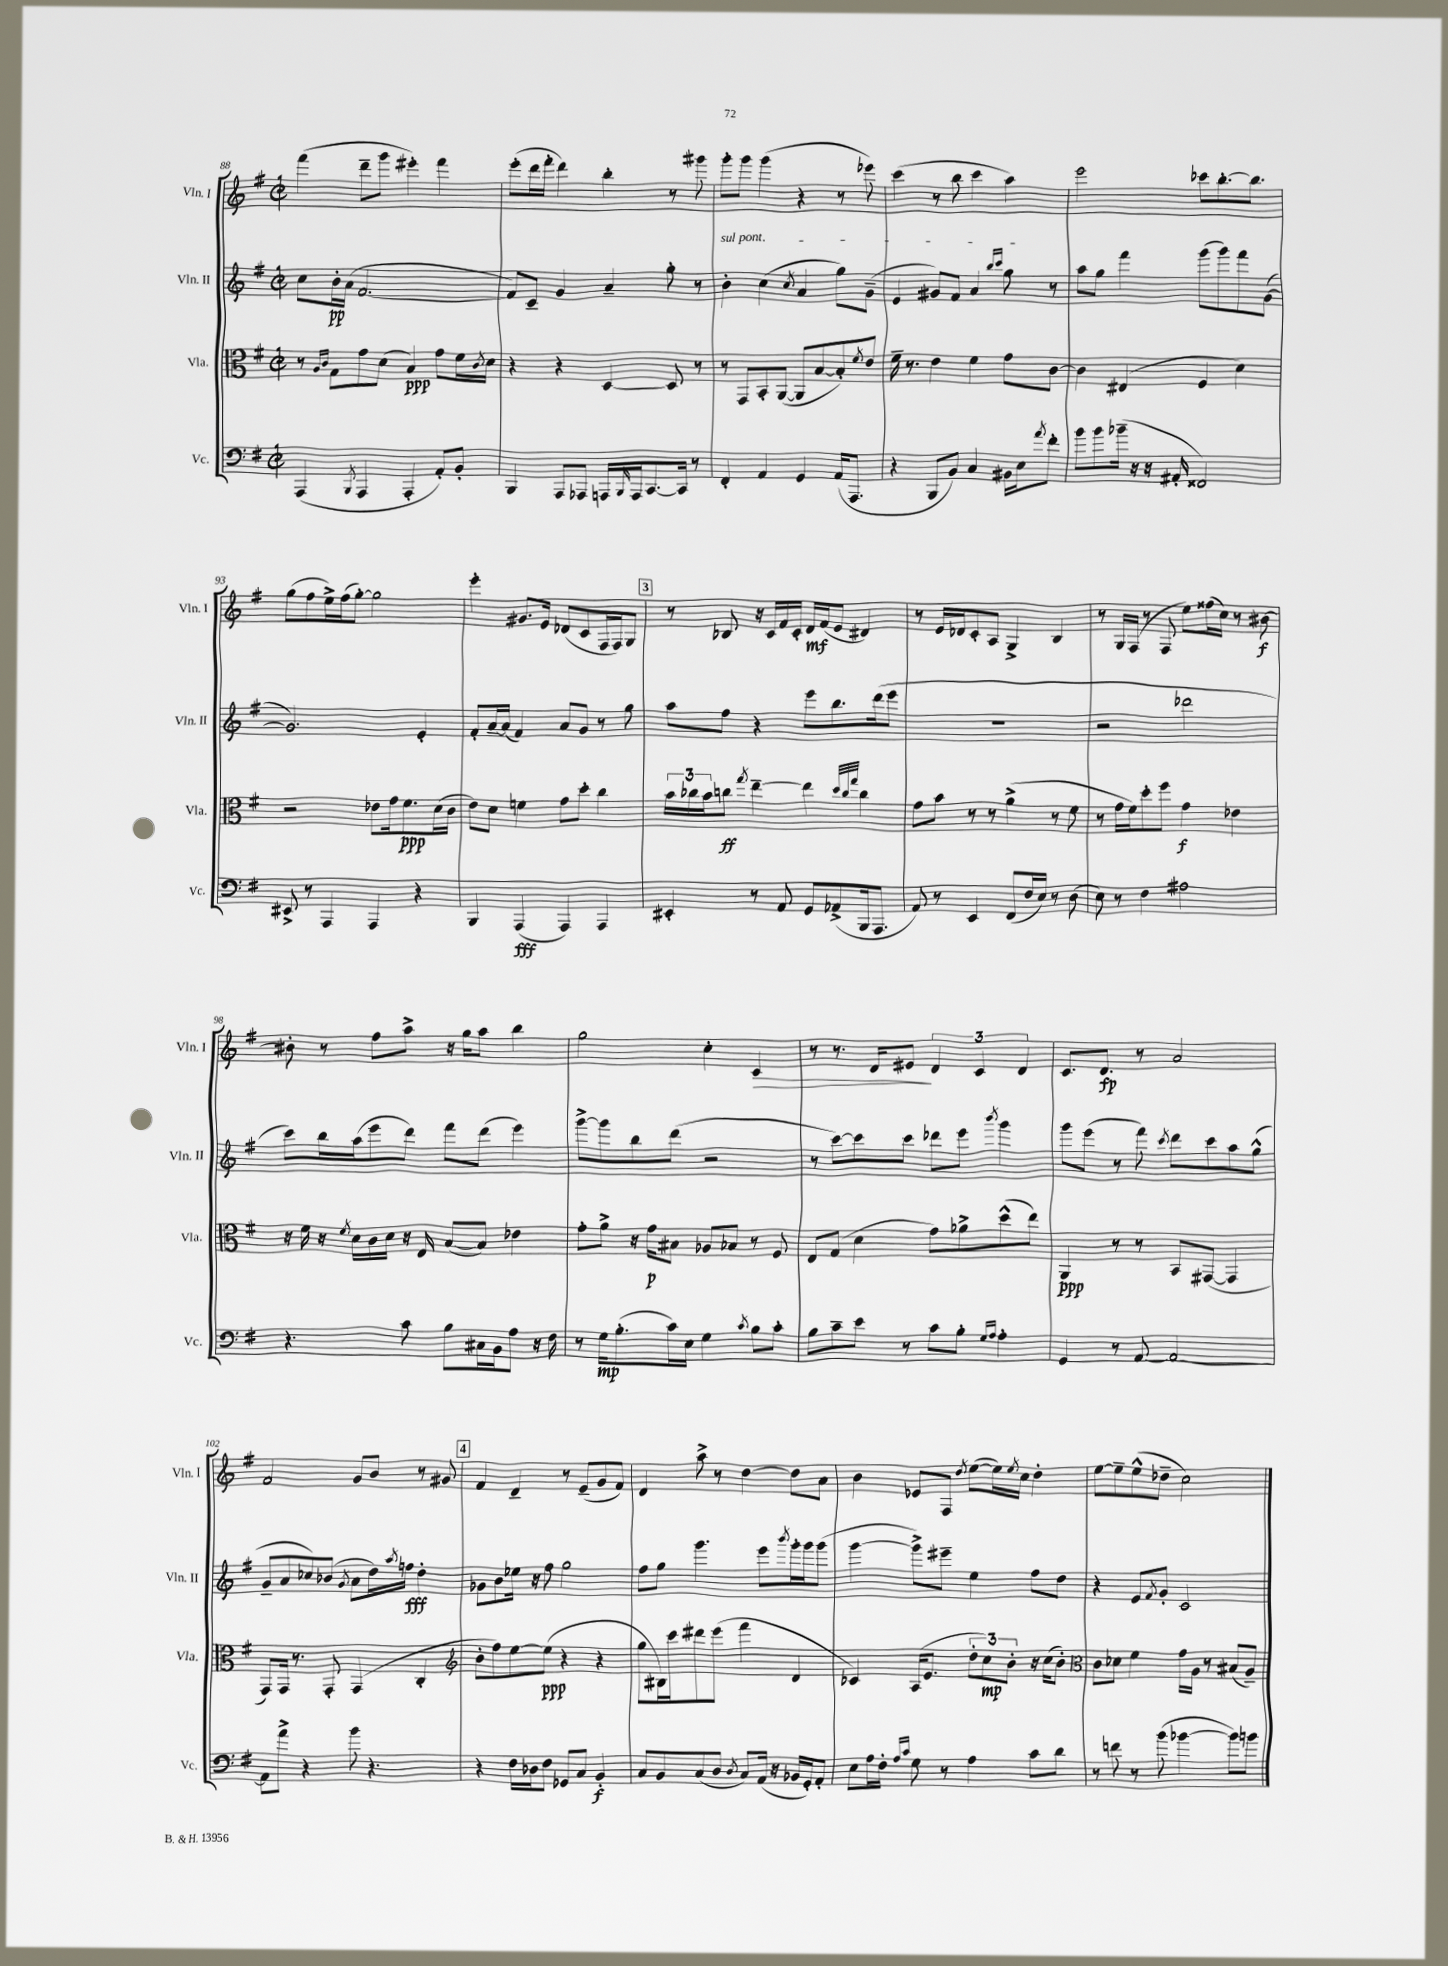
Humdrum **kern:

**kern	**kern	**kern	**kern
*staff4	*staff3	*staff2	*staff1
*clefF4	*clefC3	*clefG2	*clefG2
*k[f#]	*k[f#]	*k[f#]	*k[f#]
*M2/2	*M2/2	*M2/2	*M2/2
*met(c|)	*met(c|)	*met(c|)	*met(c|)
(4AAA	8r	8cc	(4fff#
.	16qqA	.	.
.	16qqc	.	.
.	8G	16b'	.
.	.	(16a	.
8qBBB	.	.	.
4AAA	8g	[2.f#	8ddd~
.	(8d	.	8ggg
4AAA'	4B)	.	4eee#')
8AA')	8g	.	4fff#
8BB'	16f#	.	.
.	8qc	.	.
.	16d	.	.
=	=	=	=
4BBB	4r	8f#])	(8eee'
.	.	8c~	16ddd
.	.	.	16fff#'
8AAA	4r	4g	4ddd)
8AAA-	.	.	.
16AAA	[4D	4a~	4bb'
16qqBBB	.	.	.
16AAA	.	.	.
[8.CC	.	.	.
.	8D]	8gg'	8r
16CC]	.	.	.
8r	8r	8r	8ggg#
=	=	=	=
4FF#'	8r	4b'	8ggg'
.	8GG	.	8ggg
4AA	8BB'	(4cc	(4ggg
.	([8AA	.	.
.	.	8qcc	.
4GG	8AA]	4a	4r
.	[8B	.	.
(16AA	8B'])	8gg)	8r
8.AAA	.	.	.
.	8qf#	.	.
.	8e	(8g~	8eee-)
=	=	=	=
4r	16f#~	4e	(4ccc
.	8.r	.	.
8BBB	4e	8g#)	8r
8BB)	.	8f#	8bb
4C	4f#	4a	4ccc
.	.	16qqbb	.
.	.	16qqccc	.
16BB#	8g	8gg	4aa)
16E	.	.	.
8qa	.	.	.
8f#'	[8c	8r	.
=	=	=	=
8b	4c]	8aa	2eee
8b	.	8gg	.
(16b-~	(4E#	4fff#	.
16r	.	.	.
16r	.	.	.
16AA#'	.	.	.
2FF##)	4F#	(8ggg	8ccc-
.	.	8ggg)	[8.bb'
.	4d)	8fff#	.
.	.	.	8.bb]
.	.	([8g	.
=	=	=	=
8EE#^	2r	2.g])	(8gg
8r	.	.	8ff#
4AAA	.	.	16ee^)
.	.	.	(16ff#
.	.	.	[8gg')
4AAA	8e-	.	2gg]
.	16g	.	.
.	8.f#	.	.
4r	.	4e'	.
.	(16d	.	.
.	16c	.	.
=	=	=	=
4BBB	8e)	8f#'	4eee'
.	8d	[16a~	.
.	.	(16a]	.
(4AAA	4f	4f#)	8.g#
.	.	.	16e
4AAA)	8g	8a	(8d-
.	8dd'	8g	8c
4AAA	4cc	8r	16F#
.	.	.	16F#)
.	.	8gg	8G
=	=	=	=
4EE#'	24b	8aa	8r
.	24cc-	.	.
.	24b	.	.
.	8cc	8ff#	8B-
.	8qgg	.	.
8r	[4ee~	4r	16r
.	.	.	16c
8AA	.	.	16f#
.	.	.	16c'
8GG	4ee]	8eee	16d
.	.	.	(16f#
(8AA-^	.	8.bb	8e
.	32qqdd	.	.
.	32qqcc	.	.
.	32qqgg	.	.
16BBB	4cc	.	4d#)
8.AAA	.	(16ddd	.
.	.	8eee	.
=	=	=	=
8AA)	8g	1r	8r
8r	8b	.	16e
.	.	.	16d-
4EE	8r	.	8c'
.	8r	.	8A
(8FF#	(4a^	.	4G^
16F#	.	.	.
16E)	.	.	.
8r	8r	.	4B
(8D	8f#	.	.
=	=	=	=
8E)	8r	2r	8r
8r	16g	.	16G
.	16f#)	.	(16F#
4F#	8dd'	.	8r
.	8ff#	.	8F#
2A#	4g	2ddd-	8ee)
.	.	.	(16ff##
.	.	.	16cc)
.	4e-	.	8r
.	.	.	[8b#
=	=	=	=
4.r	16r	8ccc)	8b#']
.	16f#	.	.
.	16r	16bb	8r
.	8qf#	.	.
.	16d	(16aa	.
.	16c	8eee	8ff#
.	16d	.	.
8c	16r	8ddd)	8aa^
.	16E	.	.
8B	([8B	8fff#	16r
.	.	.	16gg
16C#	8B])	(8ddd	8aa
16BB	.	.	.
8A	4e-	4eee)	4bb
16r	.	.	.
16F#	.	.	.
=	=	=	=
8r	8g'	[8ggg^	2gg
16G	8a^	8ggg]	.
(8.B'	.	.	.
.	16r	8bb	.
.	16g	.	.
16c)	8B#	(8ddd	.
16E	.	.	.
4G	8A-	2r	4cc'
.	8B-	.	.
8qc	.	.	.
8B	8r	.	4c
8c'	8F#	.	.
=	=	=	=
8B	8E	8r	8r
8c~	(8G	[8ccc)	8.r
8e	4d	8ccc]	.
.	.	.	16d
8r	.	8ccc	8e#
8c	8g)	8ddd-	6d
8B'	8a-^	8eee	.
.	.	.	6c
16qqG	.	.	.
16qqA	.	8qbbb	.
4A'	(8dd^^	4ggg	.
.	.	.	6d
.	8ee)	.	.
=	=	=	=
4GG	4AA	8ggg	8.c
.	.	(8eee	.
.	.	.	8.d
8r	8r	8r	.
[8AA	8r	8fff#)	8r
.	.	8qccc	.
2AA_	8BB	8ddd	2a
.	([8GG#	8ccc	.
.	4GG#]	8aa	.
.	.	(8gg^^	.
=	=	=	=
8AA]	8GG)	8g~	2f#
8a^	16GG	8a	.
.	8.r	.	.
4r	.	8cc-)	.
.	8GG'	(8b-	.
.	.	8qg	.
8b	(4GG	8a	8g
4.r	.	16dd)	8b
.	.	8qaa	.
.	.	16ff	.
.	4C'	4dd'	8r
.	.	.	8g#
=	=	=	=
*	*clefG2	*	*
4r	8b'	8g-	4f#
.	8ff#)	8b	.
16F#	[8ee	16ee-	4d~
16D-	.	16r	.
8F#	(8ee]	8ff#	.
8GG-	4r	2gg	8r
8C	.	.	(8e~
4BB'	4r	.	8g
.	.	.	8f#)
=	=	=	=
8C	8gg	8ff#	4d
8BB	16B#)	8gg	.
.	16ccc	.	.
(8C	8ddd#	4.ggg	8aa^
8D	(8eee	.	8r
8qD	.	.	.
8C)	4fff#	.	[4dd
(16AA	.	8eee	.
16r	.	.	.
.	.	8qbbb	.
16BB-	4d	16ggg'	8dd]
16GG')	.	16ggg	.
8AA'	.	(8ggg	8a
=	=	=	=
8E	4c-)	[4ggg	4b
16A	.	.	.
16F#'	.	.	.
16qqA	.	.	.
16qqc	.	.	.
8G	(16A	8ggg^])	8e-
.	8.e	.	.
8r	.	8eee#~	8F#
.	.	.	8qdd
4A	12dd'	4ee	([8ee
.	12cc)	.	.
.	.	.	16ee])
.	12b'	.	.
.	.	.	8qee
.	.	.	16cc
8c	16r	8ff#	4dd'
.	(16cc	.	.
8d	8b')	8dd	.
=	=	=	=
*	*clefC3	*	*
8r	8c	4r	[8ee
8f	8d-	.	8ee~]
8r	4f#	8e	(8ee^^
.	.	8qf#	.
(8b	.	8g'	8dd-~
[4b-	16g	2c	2cc)
.	16A	.	.
.	8r	.	.
8b-])	(8B#	.	.
8b	8A~)	.	.
==	==	==	==
*-	*-	*-	*-
